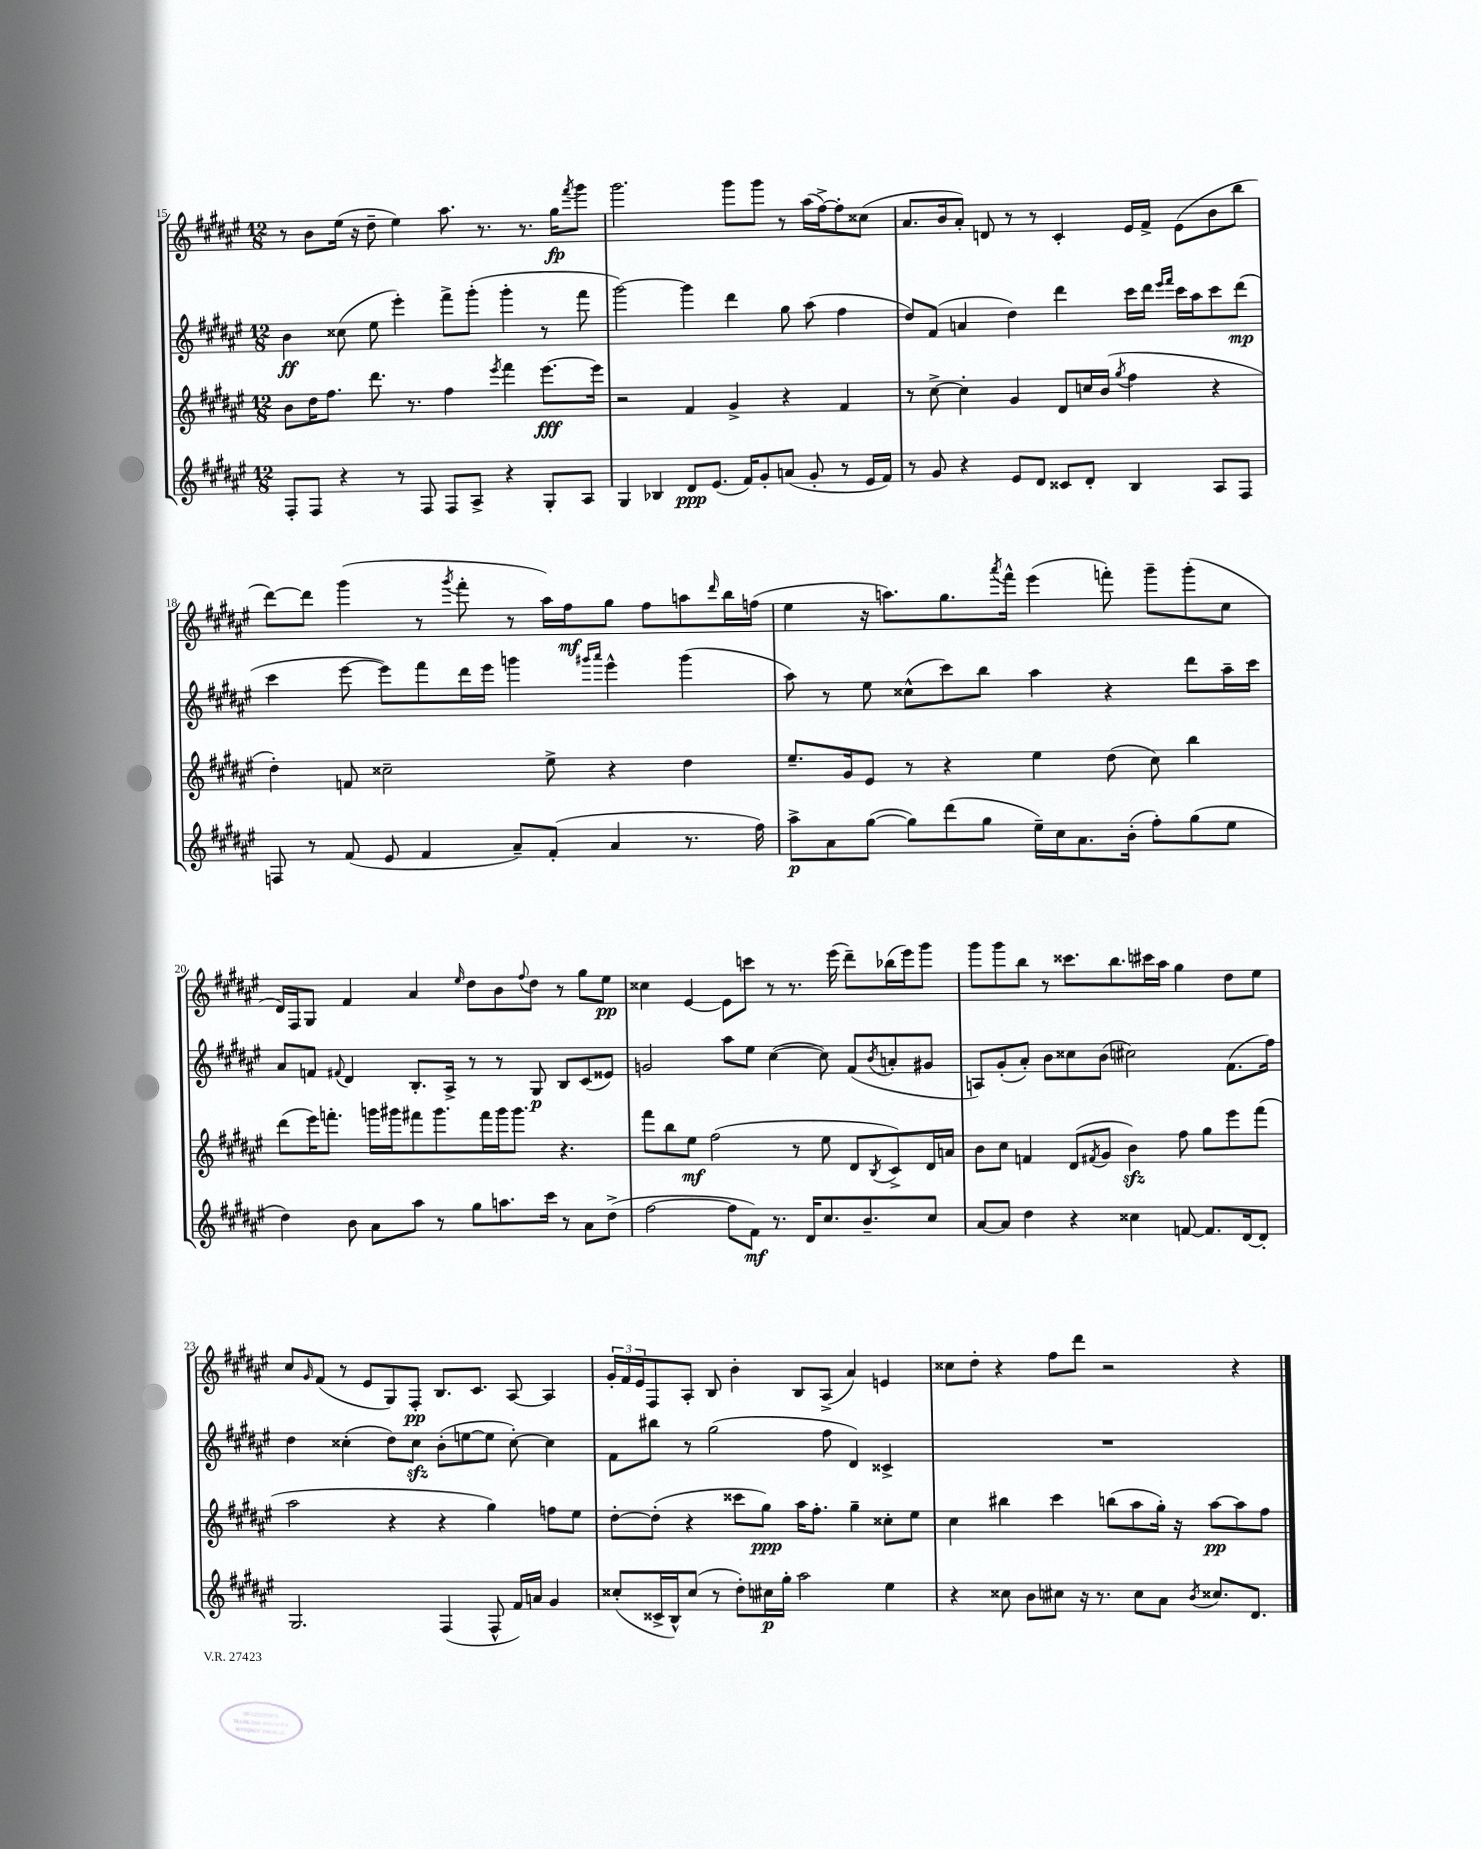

**kern	**kern	**kern	**kern
*staff4	*staff3	*staff2	*staff1
*clefG2	*clefG2	*clefG2	*clefG2
*k[f#c#g#d#a#e#]	*k[f#c#g#d#a#e#]	*k[f#c#g#d#a#e#]	*k[f#c#g#d#a#e#]
*M12/8	*M12/8	*M12/8	*M12/8
8F#'	8b	4b	8r
8F#	16dd#	.	8b
.	8.ff#	.	.
4r	.	(8cc##	(16ee#
.	.	.	16r
.	8.ddd#	8ee#	8dd#~
8r	.	4eee#')	4ee#)
.	8.r	.	.
8F#	.	.	.
8F#	4ff#	8fff#^	8.aa#
8A#^	.	(8ggg#'	.
.	.	.	8.r
.	8qeee#	.	.
4r	4fff#	4ggg#'	.
.	.	.	8.r
8G#'	[8.eee#	8r	.
.	.	.	16gg#
.	.	.	8qfff#
8A#	.	8fff#	8ggg#
.	16eee#]	.	.
=	=	=	=
4G#	2r	[2ggg#)	2.ggg#
4B-	.	.	.
8d#	4f#	4ggg#]	.
(8.e#	.	.	.
.	4g#^	4ddd#	8ggg#
16f#)	.	.	.
8g#'	.	.	8ggg#
(8a	4r	8gg#	8r
8g#'	.	(8aa#	(16aa#
.	.	.	[16ff#^)
8r	4f#	4ff#	8ff#']
16e#	.	.	(8cc##
16f#)	.	.	.
=	=	=	=
8r	8r	8dd#)	8.a#
8g#	[8cc#^	(8f#	.
.	.	.	16b
4r	4cc#']	4a	8a#')
.	.	.	8d
8e#	4g#	4dd#)	8r
8d#	.	.	8r
8c##	8d#	4ddd#	4c#'
8d#'	16cc	.	.
.	(16b	.	.
.	8qgg#	.	.
4B	4ff#	16ccc#	16e#
.	.	16ddd#	16f#^
.	.	16qqeee#	.
.	.	16qqfff#	.
.	.	16ccc#	(8e#
.	.	16aa#	.
8A#	4r	8ccc#	8b
8F#	.	(8ddd#	8bb
=	=	=	=
8F	4dd#')	4ccc#	[8ddd#)
8r	.	.	8ddd#]
(8f#	8f	[8eee#	(4ggg#
8e#	2cc##~	8eee#])	.
4f#	.	8fff#	8r
.	.	.	8qggg#
.	.	16ddd#	8fff#'
.	.	16eee#	.
8a#~)	.	4ggg	8r
(8f#'	8ee#^	.	16aa#)
.	.	.	16ff#
.	.	16qqggg#	.
.	.	16qqaaa#	.
4a#	4r	4eee#^^	8gg#
.	.	.	8ff#
8.r	4dd#	(4ggg#	8aa
.	.	.	16qqddd#
.	.	.	16bb
16ff#)	.	.	(16ff
=	=	=	=
8aa#^	8.ee#~	8aa#)	4ee#
8a#	.	8r	.
.	16g#	.	.
([8gg#	8e#	8ee#	16r
.	.	.	8.aa)
8gg#])	8r	(8cc##^^	.
(8ddd#	4r	8ccc#)	8.gg#
8gg#	.	8bb	.
.	.	.	8qaaa#
.	.	.	16fff#^^
16ee#~)	4ee#	4aa#	(4eee#
16cc#	.	.	.
8.a#	.	.	.
.	(8dd#	4r	8fff')
(16b'	.	.	.
8ff#')	8cc#)	.	8ggg#~
(8gg#	4bb	8ddd#	(8ggg#'
8ee#	.	16aa#~	8cc#
.	.	16ccc#	.
=	=	=	=
4dd#)	(8ddd#	8a#	16d#)
.	.	.	16F#
.	16eee#)	8f	8G#
.	8.fff'	.	.
.	.	8qqf#	.
8b	.	4d#	4f#
8a#	16ggg	.	.
.	16ggg#	.	.
8aa#	8fff#	8.B'	4a#
8r	8.ggg#	.	.
.	.	16A#^	.
.	.	.	16qqee#
8gg#	.	8r	8dd#
.	16fff#	.	.
8.aa	16ggg#	8r	8b
.	8.ggg#	.	.
.	.	.	8qqff#
.	.	8G#	8dd#
16ccc#	.	.	.
8r	4.r	8B	8r
8a#	.	(8c#	8gg#
(8dd#^	.	8e##)	8ee#
=	=	=	=
[2ff#	8fff#	2g	4cc##
.	8bb	.	.
.	8ee#	.	[4e#
.	(2ff#	.	.
8ff#]	.	8aa#	8e#]
8f#)	.	8ee#	8ccc
8.r	.	([4cc#	8r
.	8r	.	8.r
16d#	.	.	.
8.cc#	8ee#	8cc#])	.
.	.	.	(16eee#
.	8d#	(8f#	8ddd#~)
8.b~	.	.	.
.	8qB	8qb	.
.	8c#^)	8a'	(16bb-
.	.	.	16eee#)
8cc#	16d#	8g#	8ggg#
.	16a	.	.
=	=	=	=
[8a#	8b	8A)	8ggg#
8a#]	8cc#	(8g#'	8ggg#
4dd#	4f	8a#')	8bb
.	.	8b	8r
4r	(8d#	8cc##	8.ccc##
.	8qf#	.	.
.	8g#	(8b	.
.	.	.	8.bb
4cc##	4b)	2cc#)	.
.	.	.	16ccc#
.	.	.	16aa#
[8f	8ff#	.	4gg#
8.f]	8gg#	.	.
.	8eee#	(8.f#	8dd#
[16d#	.	.	.
8d#']	(8fff#	.	8ee#
.	.	16ff#)	.
=	=	=	=
2.G#	2aa#	4dd#	8cc#
.	.	.	16qqg#
.	.	.	(8f#
.	.	(4cc##'	8r
.	.	.	8e#
.	4r	8dd#)	8G#)
.	.	8cc##	8F#'
(4F#	4r	(8b'	8.B
.	.	[8ee	.
.	.	.	8.c#
8F#^^	4gg#)	8ee]	.
16f#)	.	[8cc##')	[8A#
16a	.	.	.
4g#	8ff	4cc##]	4A#]
.	8ee#	.	.
=	=	=	=
(8cc##'	[8dd#'	8f#	24g#'
.	.	.	24f#
.	.	.	24e#
16c##^	(8dd#']	8bb#	8F#
16B^^)	.	.	.
(8cc##	4r	8r	8A#'
8r	.	(2gg#	8B
8dd#')	8ccc##	.	4b'
16cc#	8gg#)	.	.
16gg#'	.	.	.
2aa#	16aa#	.	8B
.	8.ff#'	.	.
.	.	8ff#	(8A#^
.	4gg#~	4d#)	4a#)
4ee#	8cc##'	4c##^	4e
.	8ee#	.	.
=	=	=	=
4r	4cc#	1.r	8cc##
.	.	.	8dd#'
8cc##	4bb#	.	4r
8b	.	.	.
8cc#	4ccc#	.	8ff#
16r	.	.	8ddd#
8.r	.	.	.
.	(8bb	.	2r
8cc#	8aa#	.	.
8a#	16gg#')	.	.
.	16r	.	.
8qb	.	.	.
8.cc##	[8aa#	.	.
.	8aa#]	.	4r
8.d#	.	.	.
.	8ff#	.	.
==	==	==	==
*-	*-	*-	*-
